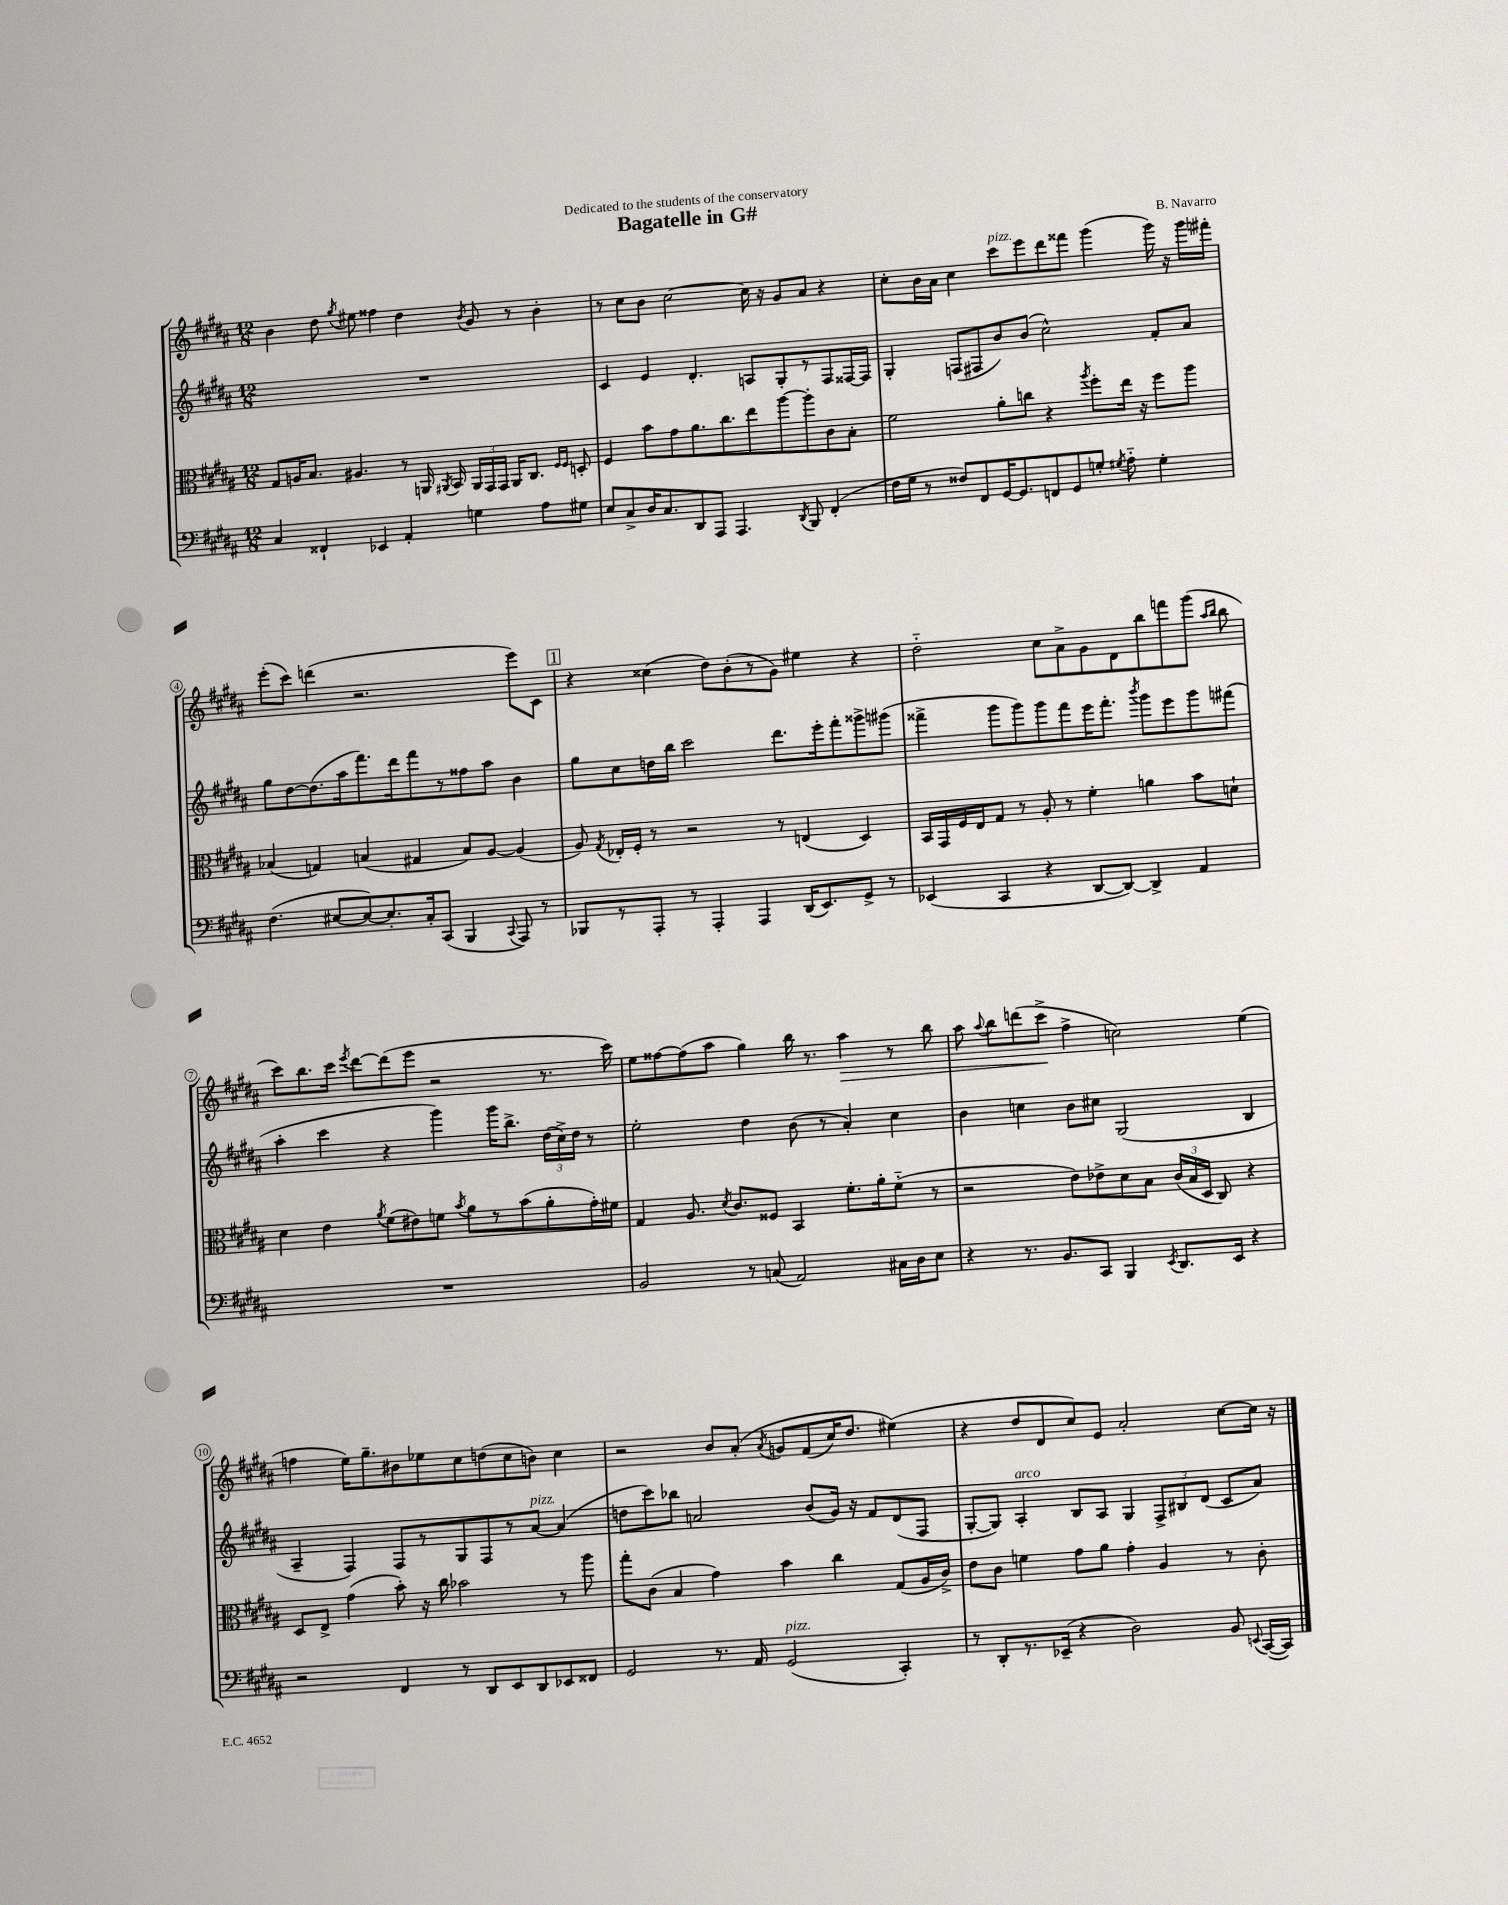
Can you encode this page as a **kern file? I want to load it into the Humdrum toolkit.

**kern	**kern	**kern	**kern
*staff4	*staff3	*staff2	*staff1
*clefF4	*clefC3	*clefG2	*clefG2
*k[f#c#g#d#a#]	*k[f#c#g#d#a#]	*k[f#c#g#d#a#]	*k[f#c#g#d#a#]
*M12/8	*M12/8	*M12/8	*M12/8
4C#	8G#	1.r	4b
.	16A	.	.
.	8.B	.	.
4FF##`	.	.	8dd#
.	.	.	8qgg#
.	4.A#	.	8ee#
4EE-	.	.	4ff##
4AA#'	8r	.	4dd#
.	16AA	.	.
.	8qAA#	.	.
.	16BB	.	.
.	.	.	8qb
4G	24AA#	.	8g#
.	24GG#	.	.
.	24GG#	.	.
.	16AA#	.	8r
.	8.C#	.	.
8A#	.	.	4b'
.	16qqF#	.	.
.	16qqF#	.	.
8G#	8D'	.	.
=	=	=	=
8E	4F#	4c#	8r
8C#^	.	.	8cc#
16D#	8b	4e	8b
8.C#	.	.	.
.	8g#	.	[2cc#
8DD#	8.a#	4.d#'	.
8AAA#	.	.	.
.	8.cc#	.	.
4.AAA#	.	.	.
.	8ee	8A	16cc#]
.	.	.	16r
.	[8aa#	8G#'	8g#
8qDD#	.	.	.
8BBB	8aa#']	8r	8a#
(4FF#'	8c#	8F#	4r
.	8B'	[16F##	.
.	.	16F##]	.
=	=	=	=
16F#	2f#	4G#'	8cc#'
16G#	.	.	.
8r	.	.	16b
.	.	.	16a#
8F##)	.	(8F	4cc#
8FF#	.	8F#	.
[16GG#	8a#'	8b)	8ccc#
8.GG#]	.	.	.
.	8cc	(8b	8eee
8FF	4r	2cc#^^)	8ddd#
8GG#	.	.	8fff##
.	8qaa#	.	.
8G'	8ff#'	.	(4ggg#
8qG#	.	.	.
8A#'~	16ee	.	.
.	16r	.	.
4G#'	8ff#	8f#'	16ggg#)
.	.	.	16r
.	8aa#	8a#	16ggg#
.	.	.	16fff#'
=	=	=	=
(4.F#	(4B-	8gg#	(8eee'
.	.	[8dd#	8ccc#)
.	4G)	(8.dd#]	(4ddd
[8E#	.	.	.
.	.	16aa#	.
8E#_)	(4B	8.fff#)	2.r
8.E#']	.	.	.
.	.	16ddd#	.
.	4G#	8fff#	.
16C#'	.	.	.
(8CC#	.	8r	.
4BBB	8B)	8ff##	.
.	[8A#	8aa#	.
8qqCC#	.	.	.
8AAA#)	(4A#]	4b	8eee)
8r	.	.	8c#
=	=	=	=
8BBB-	8A#)	8gg#	4r
.	8qG#	.	.
8r	16E-'	8cc#	.
.	16F#'	.	.
8AAA#'	8r	16dd	(4cc##
.	.	16bb	.
8r	2r	2ccc#	.
4AAA#'	.	.	8dd#)
.	.	.	(8b'
4AAA#	.	.	8r
.	8r	8.ddd#	8g#)
(16DD#	(4E	.	4ee#
8.EE)	.	16eee'	.
.	.	8fff#'	.
8GG#^	4D#)	8ggg##^	4r
8r	.	(8ggg#	.
=	=	=	=
(4EE-	16BB	4fff##^	2dd#'~
.	16GG#	.	.
.	16F#	.	.
.	16E	.	.
4CC#	8G#	8ggg#	.
.	8r	8ggg#)	.
4r	8A#'	8ggg#	8cc#
.	8r	8fff##	8a#^
[8DD#	4f#'	16eee	8g#
.	.	8.fff##'	.
8DD#_)	.	.	8d#
.	.	8qbbb	.
4DD#^]	4a	8ggg#	8bb
.	.	8eee	8fff
4AA#	8b	8ggg#	(8ggg#
.	.	.	16qqaa#
.	.	.	16qqbb
.	8d`	(8fff#	8bb
=	=	=	=
1.r	4d#	4aa#'	8ccc#)
.	.	.	8.bb
.	4e	4ccc#	.
.	.	.	16ccc#
.	.	.	8qeee
.	.	.	[8ddd#
.	8qa#	.	.
.	(8f#	4r	(8ddd#]
.	8e#)	.	8eee
.	8f	4ggg#)	2r
.	8qb	.	.
.	8a#	.	.
.	8r	16ggg#	.
.	.	8.bb^	.
.	(8b	.	.
.	8a#'	(24dd#	8.r
.	.	24cc#^)	.
.	.	24dd#	.
.	16g#')	8r	.
.	16f#	.	16ccc#)
=	=	=	=
2BB	4G#	2ee'	8ee
.	.	.	[8ff##
.	8.A#	.	(8ff##]
.	.	.	8aa#
.	8qd#	.	.
.	8.c#	.	.
8r	.	4dd#	4gg#)
(8C	8F##	.	.
2AA#)	4BB	(8b	16bb
.	.	.	8.r
.	.	8r	.
.	8.f#'	4a#')	4aa#
.	16a#'	.	.
16C#	(8f#'~	4cc#	8r
16D#	.	.	.
8E	8r	.	8bb
=	=	=	=
4r	2r	4b	8aa#
.	.	.	8qqaa#
.	.	.	8bb
8.r	.	4cc	(8ddd
.	.	.	8ccc#^
8.BB	.	.	.
.	8e)	8b	4ff#^
8CC#	8e-^	8cc#	.
4BBB	8d#	(2G#	2cc)
.	8B	.	.
8qEE	.	.	.
8.DD#	(24c#	.	.
.	24B	.	.
.	24D#	.	.
.	8C#)	.	.
16EE	.	.	.
4r	4r	4B	(4ee
=	=	=	=
2r	8D#	4A#~	4ff
.	8E^	.	.
.	(4g#	4F#)	16ee)
.	.	.	8.gg#~
4FF#	8b')	8F#	8b#
.	16r	8r	8ee-
.	16cc#	.	.
8r	2b-	8G#	8cc#
8DD#	.	8F#	(8dd
8EE	.	8r	8cc#
8DD#	.	[8a#	8b)
8EE-	8r	(4a#]	4cc#
8FF##	8aa#	.	.
=	=	=	=
2GG#	8gg#'	8dd	2r
.	(8c#	8ccc#)	.
.	4B	8bb-	.
.	.	2a	.
8.r	4g#)	.	8b
.	.	.	&(8a#'
16AA#	.	.	.
.	.	.	8qa#
(2GG#	4b	.	8g
.	.	(8b	(8f#
.	4cc#	16g#)	16cc#)
.	.	16r	8.dd#
.	.	8f#	.
4CC#')	(8G#	(8d#	(4ee#&)
.	16A#	8F#	.
.	16c#^)	.	.
=	=	=	=
8r	8e	[8G#'	4r
8DD#'	8c#	8G#])	.
8.r	4f	4A#'	8dd#
.	.	.	8d#
(16EE-~	.	.	.
4r	8g#	8B	8cc#)
.	8a#	8A#	8e
2D#)	4g#'	4G#	2a#'
.	4A#	12F#^	.
.	.	12B#	.
.	.	(12d#	.
8BB	8r	8c#	[8cc#
8qqEE	.	.	.
([16CC#	8c#'	8a#)	16cc#]
16CC#])	.	.	16r
==	==	==	==
*-	*-	*-	*-
